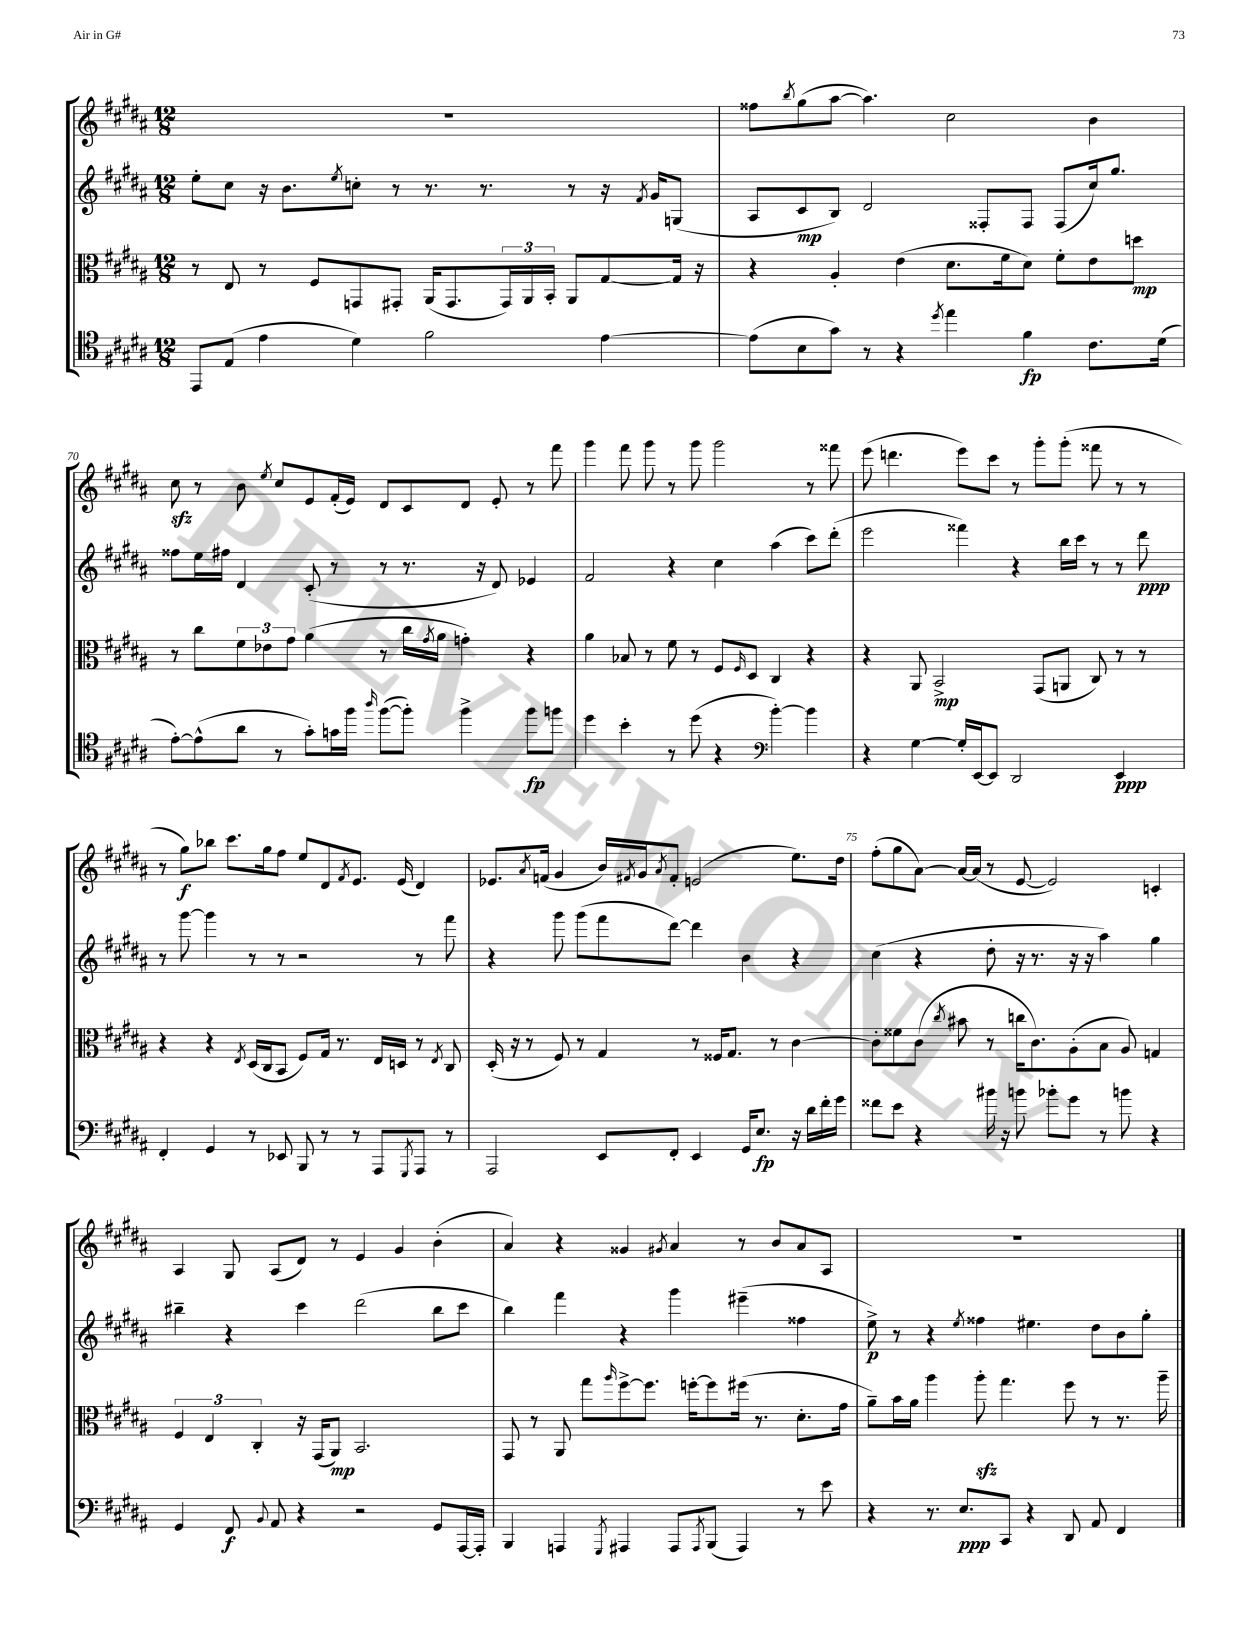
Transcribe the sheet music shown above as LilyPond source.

<<
\new StaffGroup <<
\new Staff = "s0" {
    \clef treble \key b \major \numericTimeSignature \time 12/8
    R1. |
    fisis''8 \acciaccatura { b''8 } gis''8( ais''8~ ais''4.) cis''2 b'4 |
    cis''8\sfz r8 b'8 \acciaccatura { e''8 } cis''8 e'8 fis'16-.( e'16) dis'8 cis'8 dis'8 e'8-. r8 fis'''8 |
    gis'''4 fis'''8 gis'''8 r8 gis'''8 gis'''2 r8 fisis'''8 |
    e'''8( d'''4. e'''8) cis'''8 r8 gis'''8-. gis'''8-.( fisis'''8 r8 r8 |
    r8 gis''8\f) bes''8 cis'''8. gis''16 fis''8 e''8 dis'8 \acciaccatura { fis'8 } e'8. e'16( dis'4) |
    ees'8. \acciaccatura { ais'8 } f'16( gis'4 b'16) \acciaccatura { fis'8 } gis'16 \acciaccatura { ais'8 } fis'8-. e'2( e''8.) dis''16 |
    fis''8-.( gis''8 ais'8~) ais'16~ ais'16( r8 e'8~ e'2) c'4-. |
    ais4 gis8 ais8( dis'8) r8 e'4 gis'4 b'4-.( |
    ais'4) r4 gisis'4 \acciaccatura { gis'8 } ais'4 r8 b'8 ais'8 ais8 |
    R1. \bar "|." |
}
\new Staff = "s1" {
    \clef treble \key b \major \numericTimeSignature \time 12/8
    e''8-. cis''8 r16 b'8. \acciaccatura { e''8 } c''8-. r8 r8. r8. r8 r16 \acciaccatura { fis'8 } gis'16 g8( |
    ais8 cis'8\mp b8) dis'2 fisis8-. fisis8 fisis8( cis''16) gis''8. |
    fisis''8 e''16 fis''16 dis'4 cis'8-.( r8 r8 r8. r16 dis'8) ees'4 |
    fis'2 r4 cis''4 ais''4( cis'''8) dis'''8-.( |
    e'''2 fisis'''4) r4 b''16 cis'''16 r8 r8 dis'''8\ppp |
    r8 gis'''8~ gis'''4 r8 r8 r2 r8 fis'''8 |
    r4 gis'''8 gis'''8( fis'''8 dis'''8~) dis'''4 b'4 r4 |
    cis''4( r4 dis''8-. r16 r8. r16 r16 ais''4) gis''4 |
    bis''4-- r4 cis'''4 dis'''2( bis''8 cis'''8 |
    b''4) fis'''4 r4 gis'''4 eis'''4--( fisis''4 |
    e''8->\p) r8 r4 \acciaccatura { e''8 } fisis''4 eis''4. dis''8 b'8 gis''8-. \bar "|." |
}
\new Staff = "s2" {
    \clef alto \key b \major \numericTimeSignature \time 12/8
    r8 e8 r8 fis8 g,8 gis,8-. ais,16( gis,8. \tuplet 3/2 { gis,16) ais,16 b,16-. } ais,8 gis8~ gis16 r16 |
    r4 ais4-. e'4( dis'8. fis'16 dis'8) fis'8-. e'8 d''8\mp |
    r8 cis''8 \tuplet 3/2 { fis'8 ees'8 gis'8 } ais'4( r8 cis''16 \acciaccatura { gis'8 } ais'16 g'4-.) r4 |
    ais'4 bes8 r8 fis'8 r8 fis8 \grace { fis16 } dis8 cis4 r4 |
    r4 ais,8 b,2->\mp gis,8( a,8 cis8) r8 r8 |
    r4 r4 \acciaccatura { e8 } dis16( cis16 b,8 fis8) gis16 r8. e16 d16 r8 \acciaccatura { e8 } cis8 |
    dis16-.( r16 r8 fis8) r8 gis4 r8 fisis16 gis8. r8 cis'4~ |
    cis'8-. fisis'8 cis'8( \acciaccatura { cis''8 } bis'8 r8 c''16 cis'8.) ais8-.( b8 ais8) g4 |
    \tuplet 3/2 { fis4 e4 cis4-. } r16 gis,16( ais,8\mp) b,2. |
    gis,8 r8 ais,8 gis''8 \grace { ais''16 } fis''8~-> fis''8. f''16~-. f''8 fis''16( r8. dis'8.-. gis'16 |
    ais'8--) b'16 ais'16 ais''4 ais''8-.\sfz gis''4. fis''8 r8 r8. ais''16-- \bar "|." |
}
\new Staff = "s3" {
    \clef tenor \key b \major \numericTimeSignature \time 12/8
    e,8 e8( e'4 dis'4) fis'2 e'4~ |
    e'8( b8 gis'8) r8 r4 \acciaccatura { dis''8 } e''4 fis'4\fp cis'8. dis'16( |
    e'8~-.) e'8-^( ais'8 r8 gis'8-.) g'16 fis''16 \grace { ais''16 } fis''8~( fis''8-.) fis''4-> fis''8\fp f''8 |
    dis''4 b'4-. r8 dis''8( r4 \clef bass b'4~-.) b'4 |
    r4 gis4~ gis16-. e,16~ e,8 dis,2 e,4\ppp |
    fis,4-. gis,4 r8 ees,8 b,,8 r8 r8 ais,,8 \acciaccatura { gis,,8 } ais,,8 r8 |
    ais,,2 e,8 fis,8-. e,4 gis,16 e8.\fp r16 dis'16 fis'16-. gis'16 |
    fisis'8 e'8 r4 bis'16 r16 b'8 bes'8-. gis'8 r8 b'8 r4 |
    gis,4 fis,8\f \appoggiatura { b,8 } ais,8 r4 r2 gis,8 ais,,16~ ais,,16-. |
    b,,4 a,,4 \acciaccatura { gis,,8 } ais,,4 ais,,8 \acciaccatura { ais,,8 } b,,8( ais,,4) r8 e'8 |
    r4 r8. e8.\ppp cis,8 r4 dis,8 ais,8 fis,4 \bar "|." |
}
>>
>>
\layout { \context { \Score currentBarNumber = #68 \override BarNumber.break-visibility = ##(#f #t #t) barNumberVisibility = #(every-nth-bar-number-visible 5) } }
